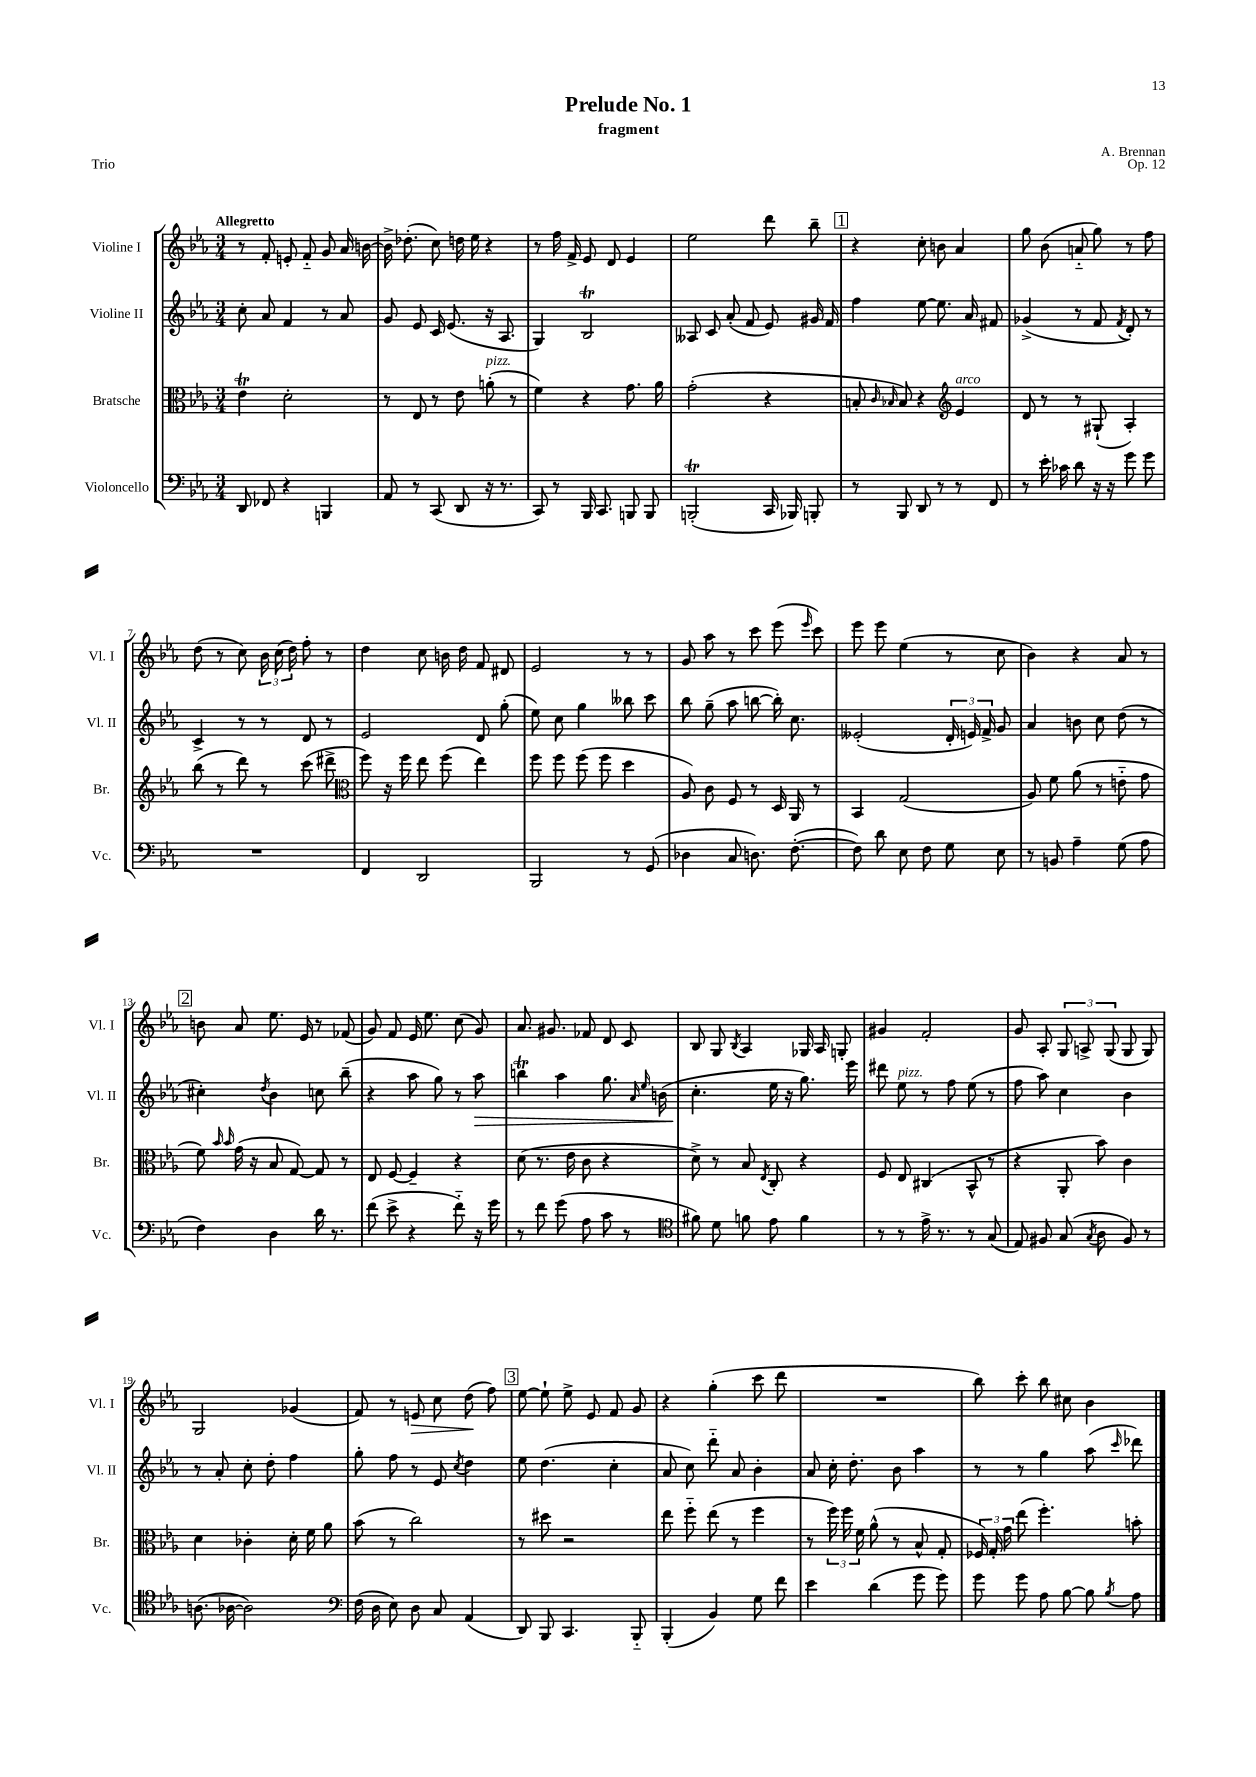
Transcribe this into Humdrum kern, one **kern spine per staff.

**kern	**kern	**kern	**dynam	**kern	**dynam
*part4	*part3	*part2	*part2	*part1	*part1
*staff4	*staff3	*staff2	*staff2	*staff1	*staff1
*I"Violoncello	*I"Bratsche	*I"Violine II	*	*I"Violine I	*
*I'Vc.	*I'Br.	*I'Vl. II	*	*I'Vl. I	*
*clefF4	*clefC3	*clefG2	*	*clefG2	*
*k[b-e-a-]	*k[b-e-a-]	*k[b-e-a-]	*	*k[b-e-a-]	*
*M3/4	*M3/4	*M3/4	*	*M3/4	*
=1	=1	=1	=1	=1	=1
!	!	!	!	!LO:TX:a:B:t=Allegretto	!
8DD/	4e-T\	8cc'\	.	8r	.
8FF-X/	.	8a-/	.	8f'/	.
4r	2d'\	4f/	.	8en'/	.
.	.	.	.	8f/	.
4BBBn/	.	8r	.	8g/	.
.	.	8a-/	.	16a-/	.
.	.	.	.	[16bn\	.
=2	=2	=2	=2	=2	=2
8AA-/	8r	8g/	.	16b^\]	.
.	.	.	.	(8.dd-X'\	.
8r	8E-/	8e-/	.	.	.
(8CC/	8r	16c/	.	8cc\)	.
.	.	(8.e-/	.	.	.
8DD/	8e-\	.	.	16ddn\	.
.	.	.	.	16ee-\	.
!	!LO:TX:a:i:t=pizz.	!	!	!	!
16r	(8an'\	16r	.	4r	.
8.r	.	8.A-/	.	.	.
.	8r	.	.	.	.
=3	=3	=3	=3	=3	=3
8CC/)	4f\)	4G/)	.	8r	.
8r	.	.	.	16ff\	.
.	.	.	.	16f^/	.
16BBB-/	4r	2B-T/	.	8e-/	.
8.CC/	.	.	.	.	.
.	.	.	.	8d/	.
8BBBn/	8.g\	.	.	4e-/	.
8BBB/	.	.	.	.	.
.	16a-\	.	.	.	.
=4	=4	=4	=4	=4	=4
(2BBBnt'/	(2g'\	8A--X/	.	2ee-\	.
.	.	8c/	.	.	.
.	.	(8a-'/	.	.	.
.	.	8f/	.	.	.
16CC/	4r	8e-/)	.	8ddd\	.
16BBB-X/)	.	.	.	.	.
8BBBn'/	.	16g#X/	.	8bb-~\	.
.	.	16f/	.	.	.
!!LO:REH:place=s1:t=1
=5	=5	=5	=5	=5	=5
8r	8Bn'/	4ff\	.	4r	.
.	16qqc/	.	.	.	.
.	16qqB-X/	.	.	.	.
8BBB-/	8B-/)	.	.	.	.
8DD/	4r	[8ee-\	.	8cc'\	.
8r	.	8.ee-\]	.	8bn\	.
*	*clefG2	*	*	*	*
!	!LO:TX:a:i:t=arco	!	!	!	!
8r	4e-/	.	.	4a-/	.
.	.	16a-/	.	.	.
8FF/	.	8f#X/	.	.	.
=6	=6	=6	=6	=6	=6
8r	8d/	(4g-X^/	.	8gg\	.
16e-'\	8r	.	.	(8b-\	.
16c-X\	.	.	.	.	.
8d\	8r	8r	.	8an/	.
16r	(8G#X`/	8f/	.	8gg\)	.
16r	.	.	.	.	.
.	.	8qf/	.	.	.
8g\	4A-'/)	8d'/)	.	8r	.
8g\	.	8r	.	8ff\	.
!!LO:LB:g=z
=7	=7	=7	=7	=7	=7
2.r	(8bb-\	4c^/	.	(8dd\	.
.	8r	.	.	8r	.
.	8ddd\)	8r	.	8cc\)	.
.	8r	8r	.	24b-\	.
.	.	.	.	(24cc\	.
.	.	.	.	24dd\)	.
.	(8ccc\	8d/	.	8ff'\	.
.	8ddd#X^\	8r	.	8r	.
=8	=8	=8	=8	=8	=8
*	*clefC3	*	*	*	*
4FF/	8ff\)	2e-/	.	4dd\	.
.	16r	.	.	.	.
.	16ff\	.	.	.	.
2DD/	8ee-\	.	.	8cc\	.
.	(8ff\	.	.	16bn\	.
.	.	.	.	16dd\	.
.	4ee-\)	8d/	.	8f/	.
.	.	(8gg'\	.	8d#X/	.
=9	=9	=9	=9	=9	=9
2BBB-/	8ff\	8ee-\)	.	2e-/	.
.	8ff\	8cc\	.	.	.
.	(8ff\	4gg\	.	.	.
.	8ff\	.	.	.	.
8r	4dd\	8bb--X\	.	8r	.
(8GG/	.	8ccc\	.	8r	.
=10	=10	=10	=10	=10	=10
4D-X\	8A-/)	8bb-\	.	8g/	.
.	8c\	(8gg~\	.	8aa-\	.
8C/	8F/	8aa-\	.	8r	.
8.Dn\)	8r	[8bbn\	.	8ccc\	.
.	16D/	16bb'\])	.	(8eee-\	.
([8.F'\	16AA-/	8.cc\	.	.	.
.	.	.	.	16qqeee-/	.
.	8r	.	.	8ccc\)	.
=11	=11	=11	=11	=11	=11
8F\])	4BB-/	(2e--X'/	.	8eee-\	.
8d\	.	.	.	8eee-\	.
8E-\	(2G/	.	.	(4ee-\	.
8F\	.	.	.	.	.
8G\	.	24d'/	.	8r	.
.	.	24en/)	.	.	.
.	.	24f^/	.	.	.
8E-\	.	8g/	.	8cc\	.
=12	=12	=12	=12	=12	=12
8r	8A-/)	4a-/	.	4b-\)	.
8BBn/	8f\	.	.	.	.
4A-~\	(8a-\	8bn\	.	4r	.
.	8r	8cc\	.	.	.
(8G\	8en\	(8dd\	.	8a-/	.
8A-\	8g\	8r	.	8r	.
!!LO:LB:g=z
!!LO:REH:place=s1:t=2
=13	=13	=13	=13	=13	=13
4F\)	8f\)	4cc#X'\)	.	8bn\	.
.	16qqb-/	.	.	.	.
.	16qqb-/	.	.	.	.
.	(16g\	.	.	8a-/	.
.	16r	.	.	.	.
.	.	8qdd/	.	.	.
4D\	8B-/	4b-\	.	8.ee-\	.
.	[8G/)	.	.	.	.
.	.	.	.	16e-/	.
16d\	8G/]	8ccn\	.	8r	.
8.r	.	.	.	.	.
.	8r	(8bb-~\	.	(8f-X/	.
=14	=14	=14	=14	=14	=14
(8f\	8E-/	4r	.	8g/)	.
8e-^\	[8F/	.	.	8f/	.
4r	4F~/]	8aa-\	.	16e-/	.
.	.	.	.	8.ee-\	.
.	.	8gg\)	.	.	.
8f\)	4r	8r	.	(8cc\	.
!	!	!	!LO:HP:b	!	!
16r	.	8aa-\	>	8g/)	.
16g\	.	.	.	.	.
=15	=15	=15	=15	=15	=15
8r	(8d\	4bbnt\	.	8.a-/	.
8f\	8.r	.	.	.	.
.	.	.	.	8.g#X/	.
(8g\	.	4aa-\	.	.	.
.	16e-\	.	.	.	.
8A-\	8c\	.	.	8f-X/	.
8c\	4r	8.gg\	.	8d/	.
8r	.	.	.	8c/	.
.	.	16qqa-/	.	.	.
.	.	16qqee-/	.	.	.
.	.	(16bn\	.	.	.
=16	=16	=16	=16	=16	=16
*clefC4	*	*	*	*	*
8f#X\)	8d^\)	4.cc'\	.	8B-/	.
8d\	8r	.	.	8G/	.
.	.	.	.	8qB-/	.
8fn\	8B-/	.	.	4A-/	.
.	8qE-/	.	.	.	.
8e-\	8C'/	16ee-\	]	.	.
.	.	16r	.	.	.
4f\	4r	8.gg\)	.	16G-X/	.
.	.	.	.	16A-/	.
.	.	.	.	8Gn'/	.
.	.	16eee-\	.	.	.
=17	=17	=17	=17	=17	=17
8r	8F/	8ddd#X\	.	4g#X/	.
!	!	!LO:TX:a:i:t=pizz.	!	!	!
8r	8E-/	8ee-\	.	.	.
16e-^\	(4C#X/	8r	.	2f'/	.
8.r	.	.	.	.	.
.	.	8ff\	.	.	.
8r	8BB-^^/	(8ee-\	.	.	.
(8G/	8r	8r	.	.	.
=18	=18	=18	=18	=18	=18
8E-/)	4r	8ff\	.	8g/	.
8F#X/	.	8aa-\)	.	8A-'/	.
(8G/	8AA-'/	4cc\	.	12G/	.
.	.	.	.	12An^/	.
8qG/	.	.	.	.	.
8A-\	8b-\)	.	.	.	.
.	.	.	.	(12G/	.
8F#/)	4c\	4b-\	.	8G/	.
8r	.	.	.	8G/)	.
!!LO:LB:g=z
=19	=19	=19	=19	=19	=19
(8.An\	4d\	8r	.	2G/	.
.	.	8a-'/	.	.	.
[16A-X\	.	.	.	.	.
2A-\])	4c-X'\	8cc'\	.	.	.
.	.	8dd'\	.	.	.
.	16d'\	4ff\	.	(4g-X/	.
.	16f\	.	.	.	.
.	8a-\	.	.	.	.
=20	=20	=20	=20	=20	=20
*clefF4	*	*	*	*	*
(16F\	(8b-\	8gg'\	.	8f/)	.
16D\	.	.	.	.	.
8E-\)	8r	8ff\	.	8r	.
!	!	!	!	!	!LO:HP:b
8D\	2cc\)	8r	.	8en/	>
8C/	.	8e-/	.	8cc\	.
.	.	8qcc/	.	.	.
(4AA-/	.	4dd\	.	(8dd\	.
.	.	.	.	8ff\)	]
!!LO:REH:place=s1:t=3
=21	=21	=21	=21	=21	=21
8DD/)	8r	8ee-\	.	[8ee-\	.
8BBB-/	8dd#X\	(4.dd\	.	8ee-`\]	.
4.CC/	2r	.	.	8ee-^\	.
.	.	.	.	8e-/	.
.	.	4cc'\	.	8f/	.
8BBB-/	.	.	.	8g/	.
=22	=22	=22	=22	=22	=22
(4BBB-'/	8ee-\	8a-/	.	4r	.
.	8ff\	8cc\)	.	.	.
4BB-/)	(8ee-\	8ddd\	.	(4gg'\	.
.	8r	8a-/	.	.	.
8G\	4ff\	4b-'\	.	8ccc\	.
8f\	.	.	.	8ddd\	.
=23	=23	=23	=23	=23	=23
4e-\	8r	8a-/	.	2.r	.
.	24ff\)	16cc'\	.	.	.
.	24ff\	.	.	.	.
.	.	8.dd'\	.	.	.
.	24f\	.	.	.	.
(4d\	(8a-^^\	.	.	.	.
.	8r	8b-\	.	.	.
8g\	8B-^^/	4aa-\	.	.	.
8g\)	8G'/	.	.	.	.
=24	=24	=24	=24	=24	=24
8g\	24F-X/)	8r	.	8bb-\)	.
.	24G'/	.	.	.	.
.	24g\	.	.	.	.
8g\	(8ee-\	8r	.	8ccc'\	.
8A-\	4.ff'\)	4gg\	.	8bb-\	.
[8B-\	.	.	.	8cc#X\	.
8B-\]	.	(8aa-\	.	4b-\	.
8qB-/	.	16qqccc/	.	.	.
8A-\	8bn'\	8ddd-X\)	.	.	.
==	==	==	==	==	==
*-	*-	*-	*-	*-	*-
